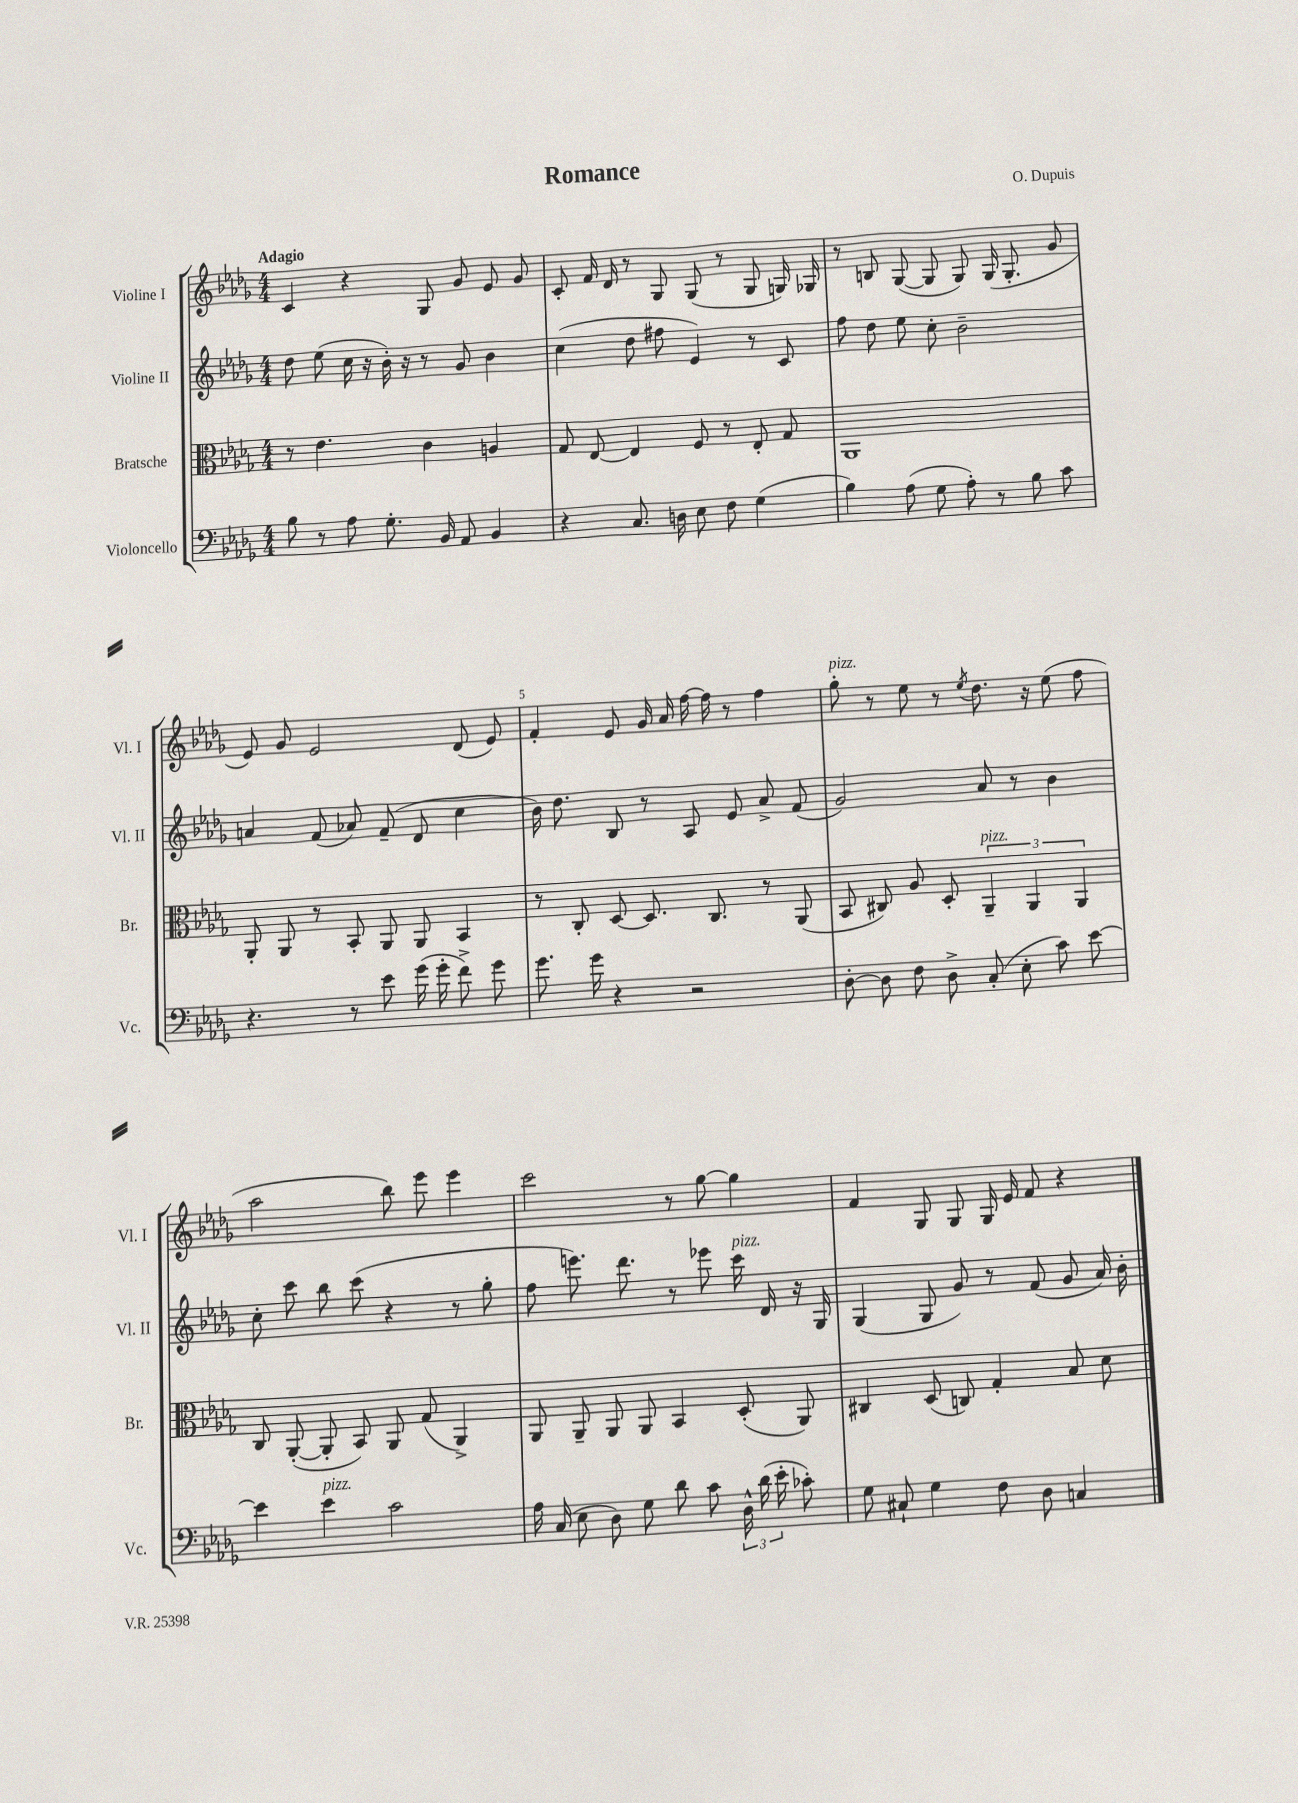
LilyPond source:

\header { title = "Romance" composer = "O. Dupuis" }
<<
\new StaffGroup <<
\new Staff = "s0" \with { instrumentName = "Violine I" shortInstrumentName = "Vl. I" } {
    \clef treble \key des \major \numericTimeSignature \time 4/4 \tempo "Adagio"
    \autoBeamOff c'4 r4 ges8 ges'8 ees'8 ges'8 |
    c'8-. f'16 des'16 r8 ges8 ges8( r8 ges8 g16) ges16 |
    r8 b8 ges8~( ges8 ges8) ges16( ges8.-. ges'8 |
    ees'8) ges'8 ees'2 des'8( ees'8) |
    f'4-. ees'8 ges'16 aes'16 f''16~ f''16 r8 f''4 |
    ges''8-.^\markup { \italic "pizz." } r8 ees''8 r8 \acciaccatura { ees''8 } des''8. r16 ees''8( f''8 |
    aes''2 bes''8) ees'''8 ees'''4 |
    c'''2 r8 ges''8~ ges''4 |
    f'4 ges8 ges8 ges16 ees'16 f'8 r4 \bar "|." |
}
\new Staff = "s1" \with { instrumentName = "Violine II" shortInstrumentName = "Vl. II" } {
    \clef treble \key des \major \numericTimeSignature \time 4/4
    \autoBeamOff des''8 ees''8( c''16 r16 bes'16-.) r16 r8 ges'8 bes'4 |
    c''4( des''8 fis''8 ees'4) r8 c'8 |
    f''8 des''8 ees''8 c''8-. bes'2-- |
    a'4 f'8( aes'8) f'8--( des'8 c''4 |
    bes'16) des''8. bes8 r8 aes8 ees'8 aes'8-> f'8( |
    ges'2) aes'8 r8 bes'4 |
    c''8-. c'''8 bes''8 c'''8( r4 r8 ges''8-. |
    f''8 e'''8.) des'''8. r8 ees'''8 c'''16^\markup { \italic "pizz." } des'16 r16 ges16 |
    ges4( ges8 ges'8) r8 f'8( ges'8 aes'16) bes'16-. \bar "|." |
}
\new Staff = "s2" \with { instrumentName = "Bratsche" shortInstrumentName = "Br." } {
    \clef alto \key des \major \numericTimeSignature \time 4/4
    \autoBeamOff r8 ees'4. c'4 a4 |
    ges8 ees8~ ees4 f8 r8 ees8-. ges8 |
    aes,1 |
    aes,8-. aes,8 r8 bes,8-. aes,8 aes,8 bes,4 |
    r8 c8-. des8~ des8. c8. r8 aes,8( |
    bes,8 cis8) aes8 des8-. \tuplet 3/2 { aes,4--^\markup { \italic "pizz." } aes,4 aes,4 } |
    c8 aes,8~-.( aes,8-. bes,8) aes,8 ges8( aes,4->) |
    aes,8 aes,8-- aes,8 aes,8 bes,4 des8-.( aes,8) |
    cis4 des8( c8) ges4-. bes8 des'8 \bar "|." |
}
\new Staff = "s3" \with { instrumentName = "Violoncello" shortInstrumentName = "Vc." } {
    \clef bass \key des \major \numericTimeSignature \time 4/4
    \autoBeamOff bes8 r8 aes8 ges8.-. bes,16 aes,8 bes,4 |
    r4 c8. d16 ees8 f8 ges4( |
    bes4) aes8( ges8 aes8-.) r8 bes8 c'8 |
    r4. r8 ees'8 ges'16( ges'16-. f'8->) ges'8 |
    ges'8. ges'16 r4 r2 |
    des8~-. des8 f8 des8-> c8-.( ees8-. c'8) ees'8~ |
    ees'4 ees'4^\markup { \italic "pizz." } c'2 |
    aes16 c16( ees8 des8) ges8 des'8 c'8 \tuplet 3/2 { des16-^ des'16( ees'16-. } ces'8-.) |
    ges8 cis8-! ges4 f8 des8 c4 \bar "|." |
}
>>
>>
\layout { \context { \Score \override BarNumber.break-visibility = ##(#f #t #t) barNumberVisibility = #(every-nth-bar-number-visible 5) } }
